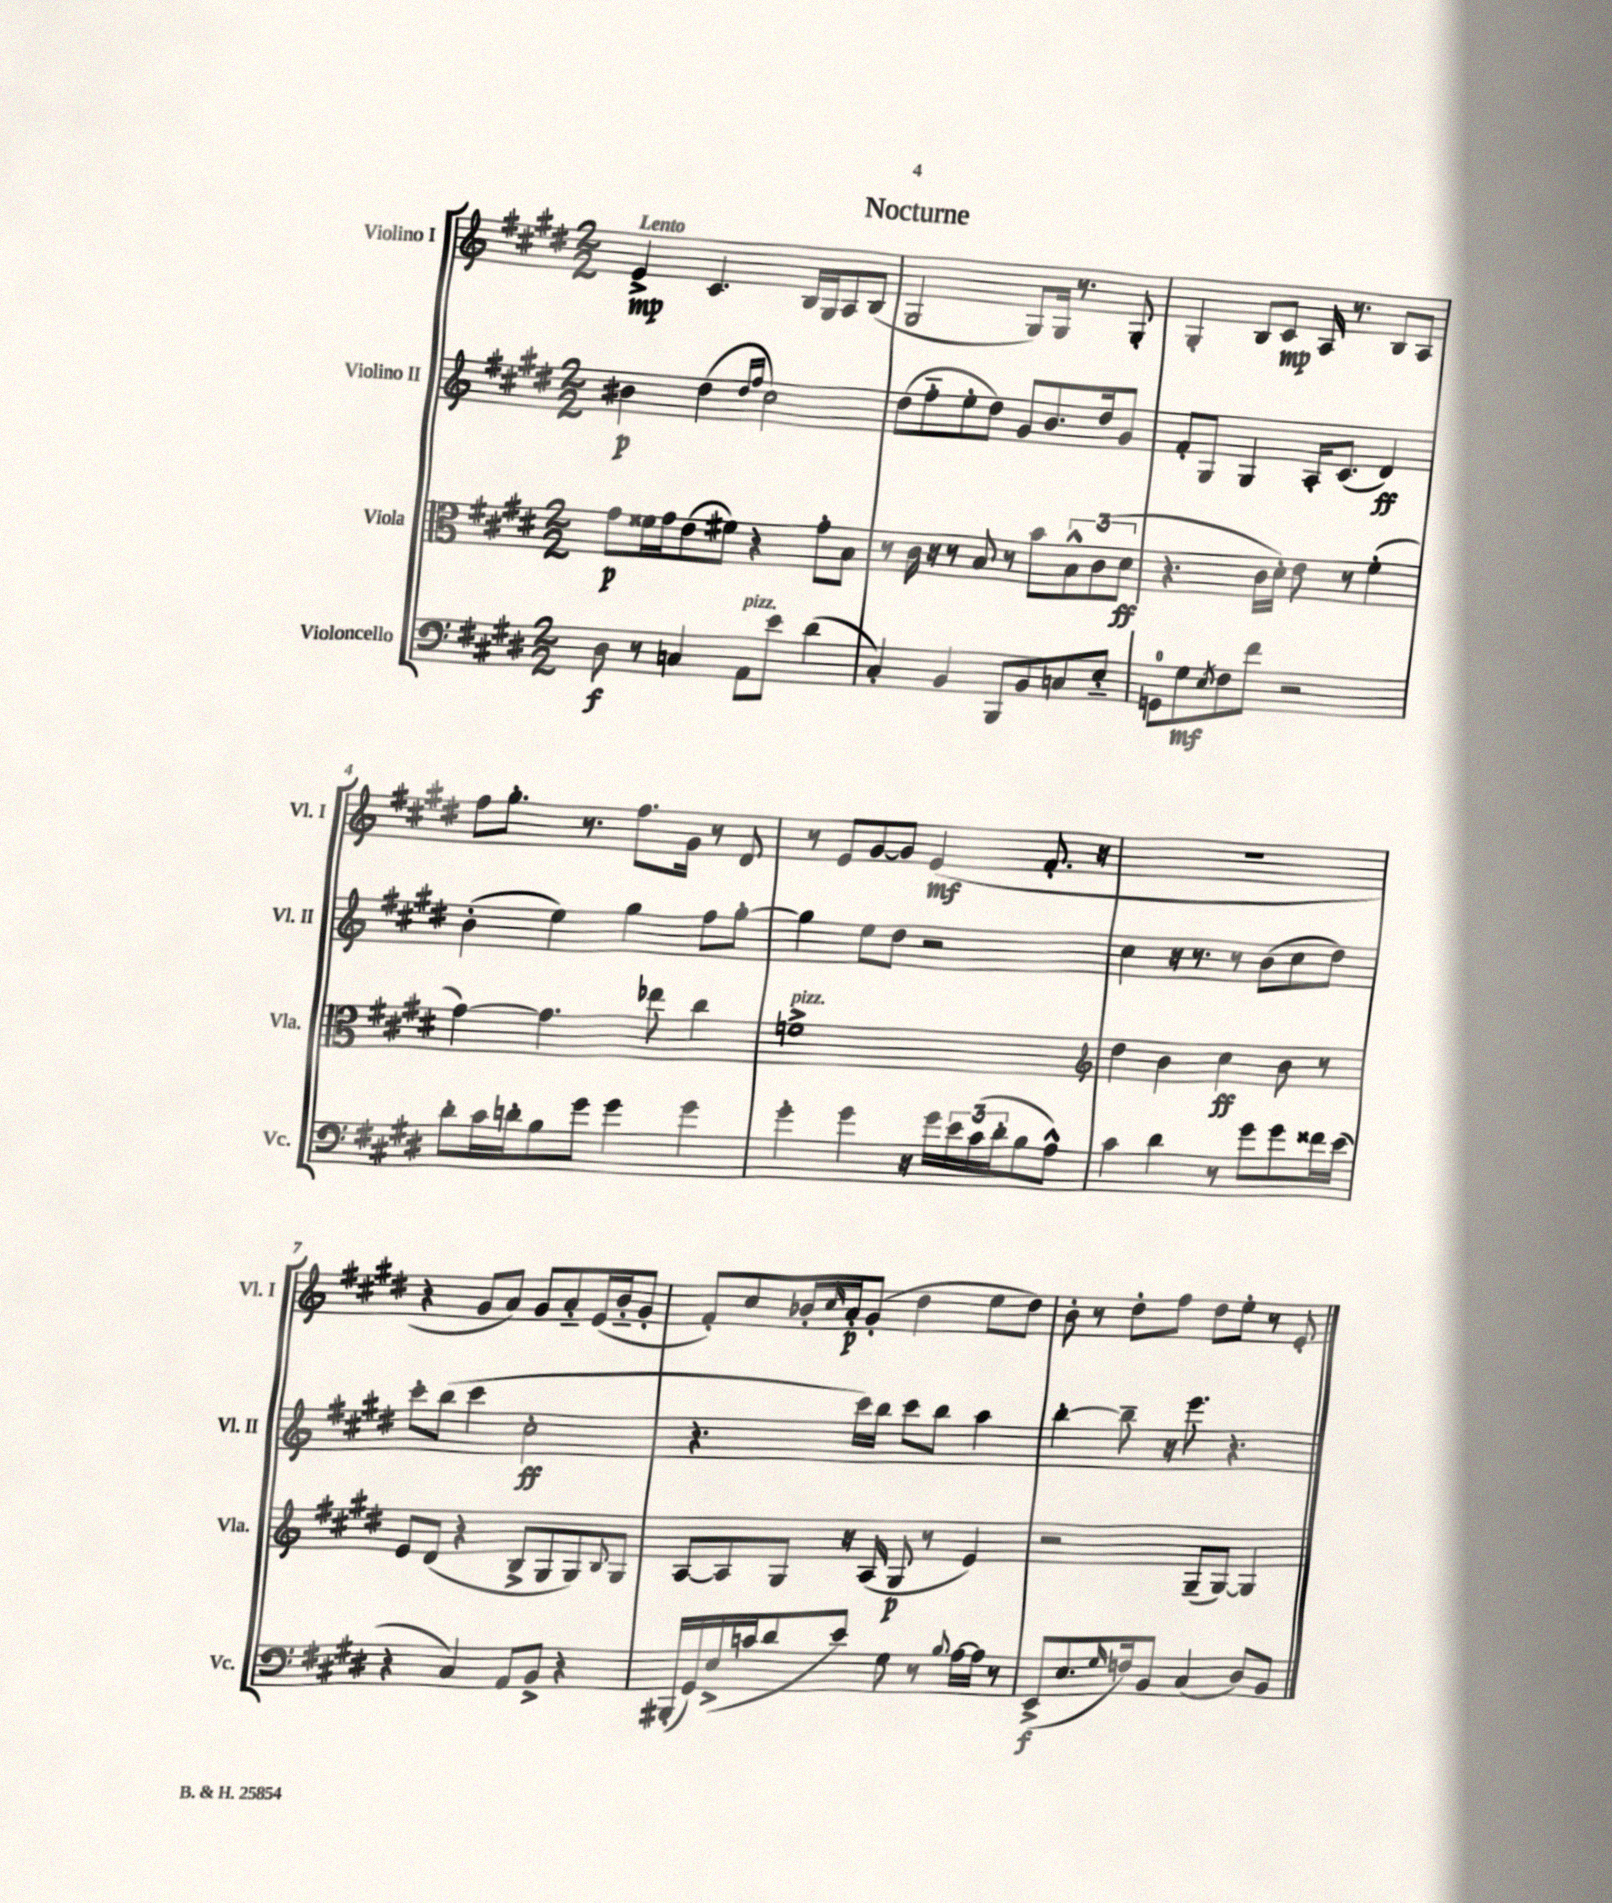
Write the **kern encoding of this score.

**kern	**dynam	**kern	**dynam	**kern	**dynam	**kern	**dynam
*part4	*part4	*part3	*part3	*part2	*part2	*part1	*part1
*staff4	*staff4	*staff3	*staff3	*staff2	*staff2	*staff1	*staff1
*I"Violoncello	*	*I"Viola	*	*I"Violino II	*	*I"Violino I	*
*I'Vc.	*	*I'Vla.	*	*I'Vl. II	*	*I'Vl. I	*
*clefF4	*	*clefC3	*	*clefG2	*	*clefG2	*
*k[f#c#g#d#]	*	*k[f#c#g#d#]	*	*k[f#c#g#d#]	*	*k[f#c#g#d#]	*
*M2/2	*	*M2/2	*	*M2/2	*	*M2/2	*
=1	=1	=1	=1	=1	=1	=1	=1
!	!	!	!	!	!	!LO:TX:a:B:t=Lento	!
8D#\	f	8g#\L	p	4b#X\	p	4e^/	mp
8r	.	16f##X\L	.	.	.	.	.
.	.	16g#\J	.	.	.	.	.
4Cn/	.	(8e\	.	(4dd#\	.	4.c#/	.
.	.	8f#X\J)	.	.	.	.	.
.	.	.	.	16qqdd#/LL	.	.	.
.	.	.	.	16qqff#/JJ	.	.	.
!LO:TX:a:i:t=pizz.	!	!	!	!	!	!	!
8AA\L	.	4r	.	2cc#\)	.	.	.
8e\J	.	.	.	.	.	16B/LL	.
.	.	.	.	.	.	16G#/J	.
(4d#\	.	8g#'\L	.	.	.	8A/	.
.	.	8B\J	.	.	.	(8B/J	.
=2	=2	=2	=2	=2	=2	=2	=2
4C#'/)	.	8r	.	(8dd#\L	.	2G#/	.
.	.	16c#\	.	8ff#\	.	.	.
.	.	16r	.	.	.	.	.
4BB/	.	8r	.	8ee'\	.	.	.
.	.	8B/	.	8dd#\J)	.	.	.
8BBB/L	.	8r	.	8g#/L	.	8G#/L)	.
8BB/	.	8b\L	.	8.b/	.	16G#/Jk	.
.	.	.	.	.	.	8.r	.
8Cn/	.	12B^^\	.	.	.	.	.
.	.	.	.	16dd#/k	.	.	.
.	.	(12c#\	.	.	.	.	.
8E/J	.	.	.	8g#/J	.	8G#'/	.
.	.	12d#\J	ff	.	.	.	.
=3	=3	=3	=3	=3	=3	=3	=3
8GGn\L	.	4.r	.	8f#'/L	.	4G#'/	.
8G#\	mf	.	.	8G#/J	.	.	.
8qE/	.	.	.	.	.	.	.
8F#\	.	.	.	4G#/	.	8B/L	.
8f#\J	.	16c#\LL	.	.	.	8c#/J	mp
.	.	16d#'\JJ)	.	.	.	.	.
2r	.	8e\	.	16A'/KL	.	16A/	.
.	.	.	.	(8.c#/J	.	8.r	.
.	.	8r	.	.	.	.	.
.	.	(4f#'\	.	4d#/)	ff	8B/L	.
.	.	.	.	.	.	8A/J	.
!!LO:LB:g=z
=4	=4	=4	=4	=4	=4	=4	=4
8d#'\L	.	[4g#\)	.	(4b'\	.	8ff#\L	.
16c#\L	.	.	.	.	.	8.gg#'\J	.
16dn'\J	.	.	.	.	.	.	.
8B\	.	4.g#\]	.	4ee\)	.	.	.
.	.	.	.	.	.	8.r	.
8g#\J	.	.	.	.	.	.	.
4g#\	.	.	.	4gg#\	.	8.ff#\L	.
.	.	8ee-X\	.	.	.	.	.
.	.	.	.	.	.	16g#\Jk	.
4g#\	.	4cc#\	.	8ff#\L	.	8r	.
.	.	.	.	[8gg#'\J	.	8d#/	.
=5	=5	=5	=5	=5	=5	=5	=5
!	!	!LO:TX:a:i:t=pizz.	!	!	!	!	!
4g#'\	.	1fn^	.	4gg#\]	.	8r	.
.	.	.	.	.	.	8e/L	.
4g#\	.	.	.	8ee\L	.	[8g#/	.
.	.	.	.	8dd#\J	.	8g#/J]	.
16r	.	.	.	2r	.	(4e/	mf
16g#\LL	.	.	.	.	.	.	.
24e\	.	.	.	.	.	.	.
(24c#\	.	.	.	.	.	.	.
24d#'\J	.	.	.	.	.	.	.
8B\	.	.	.	.	.	8.f#'/	.
8A^^\J)	.	.	.	.	.	.	.
.	.	.	.	.	.	16r	.
=6	=6	=6	=6	=6	=6	=6	=6
*	*	*clefG2	*	*	*	*	*
4c#\	.	4dd#\	.	4cc#\	.	1r	.
4d#\	.	4b\	.	16r	.	.	.
.	.	.	.	8.r	.	.	.
8r	.	4cc#\	ff	8r	.	.	.
8g#\L	.	.	.	(8b\L	.	.	.
8g#\	.	8b\	.	8cc#\	.	.	.
16f##X\L	.	8r	.	8dd#\J)	.	.	.
(16e\JJ	.	.	.	.	.	.	.
!!LO:LB:g=z
=7	=7	=7	=7	=7	=7	=7	=7
4r	.	8e/L	.	8ccc#'\L	.	4r	.
.	.	(8d#/J	.	(8bb\J	.	.	.
4C#/)	.	4r	.	4ccc#\	.	8g#/L	.
.	.	.	.	.	.	8a/J)	.
8AA/L	.	8B^/L	.	2cc#'\	ff	8g#/L	.
8BB^/J	.	8G#/	.	.	.	8a/	.
4r	.	8G#/)	.	.	.	(16e/L	.
.	.	.	.	.	.	16b/J	.
.	.	8qqB/	.	.	.	.	.
.	.	8G#/J	.	.	.	8g#'/J	.
=8	=8	=8	=8	=8	=8	=8	=8
(16BBB#X'/LL	.	[8A/L	.	4.r	.	8f#'/L)	.
16GG#/)	.	.	.	.	.	.	.
(16E^/	.	8A/]	.	.	.	8cc#/	.
16cn/J	.	.	.	.	.	.	.
8d#/	.	8G#/J	.	.	.	16b-X'/L	.
.	.	.	.	.	.	16qqcc#/	.
.	.	.	.	.	.	16a'/J	p
8e/J)	.	16r	.	16ccc#\LL)	.	(8g#'/J	.
.	.	(16A/	.	16bb\JJ	.	.	.
8G#\	.	8G#/	p	8ccc#\L	.	4dd#\	.
8r	.	8r	.	8bb\J	.	.	.
8qqB/	.	.	.	.	.	.	.
[16A\LL	.	4e/)	.	4aa\	.	8ee\L	.
16A\JJ]	.	.	.	.	.	.	.
8r	.	.	.	.	.	8dd#\J)	.
=9	=9	=9	=9	=9	=9	=9	=9
(8EE^/L	f	2r	.	[4bb'\	.	8b'\	.
8.E/	.	.	.	.	.	8r	.
.	.	.	.	8bb~\]	.	8dd#'\L	.
16qqG#/	.	.	.	.	.	.	.
16Fn/k)	.	.	.	.	.	.	.
8BB/J	.	.	.	16r	.	8ff#\J	.
.	.	.	.	8.eee\	.	.	.
(4C#/	.	(8G#~/L	.	.	.	8dd#\L	.
.	.	[8G#/J)	.	4.r	.	8ee'\J	.
8D#/L)	.	4G#/]	.	.	.	8r	.
8BB/J	.	.	.	.	.	8e'/	.
==	==	==	==	==	==	==	==
*-	*-	*-	*-	*-	*-	*-	*-
